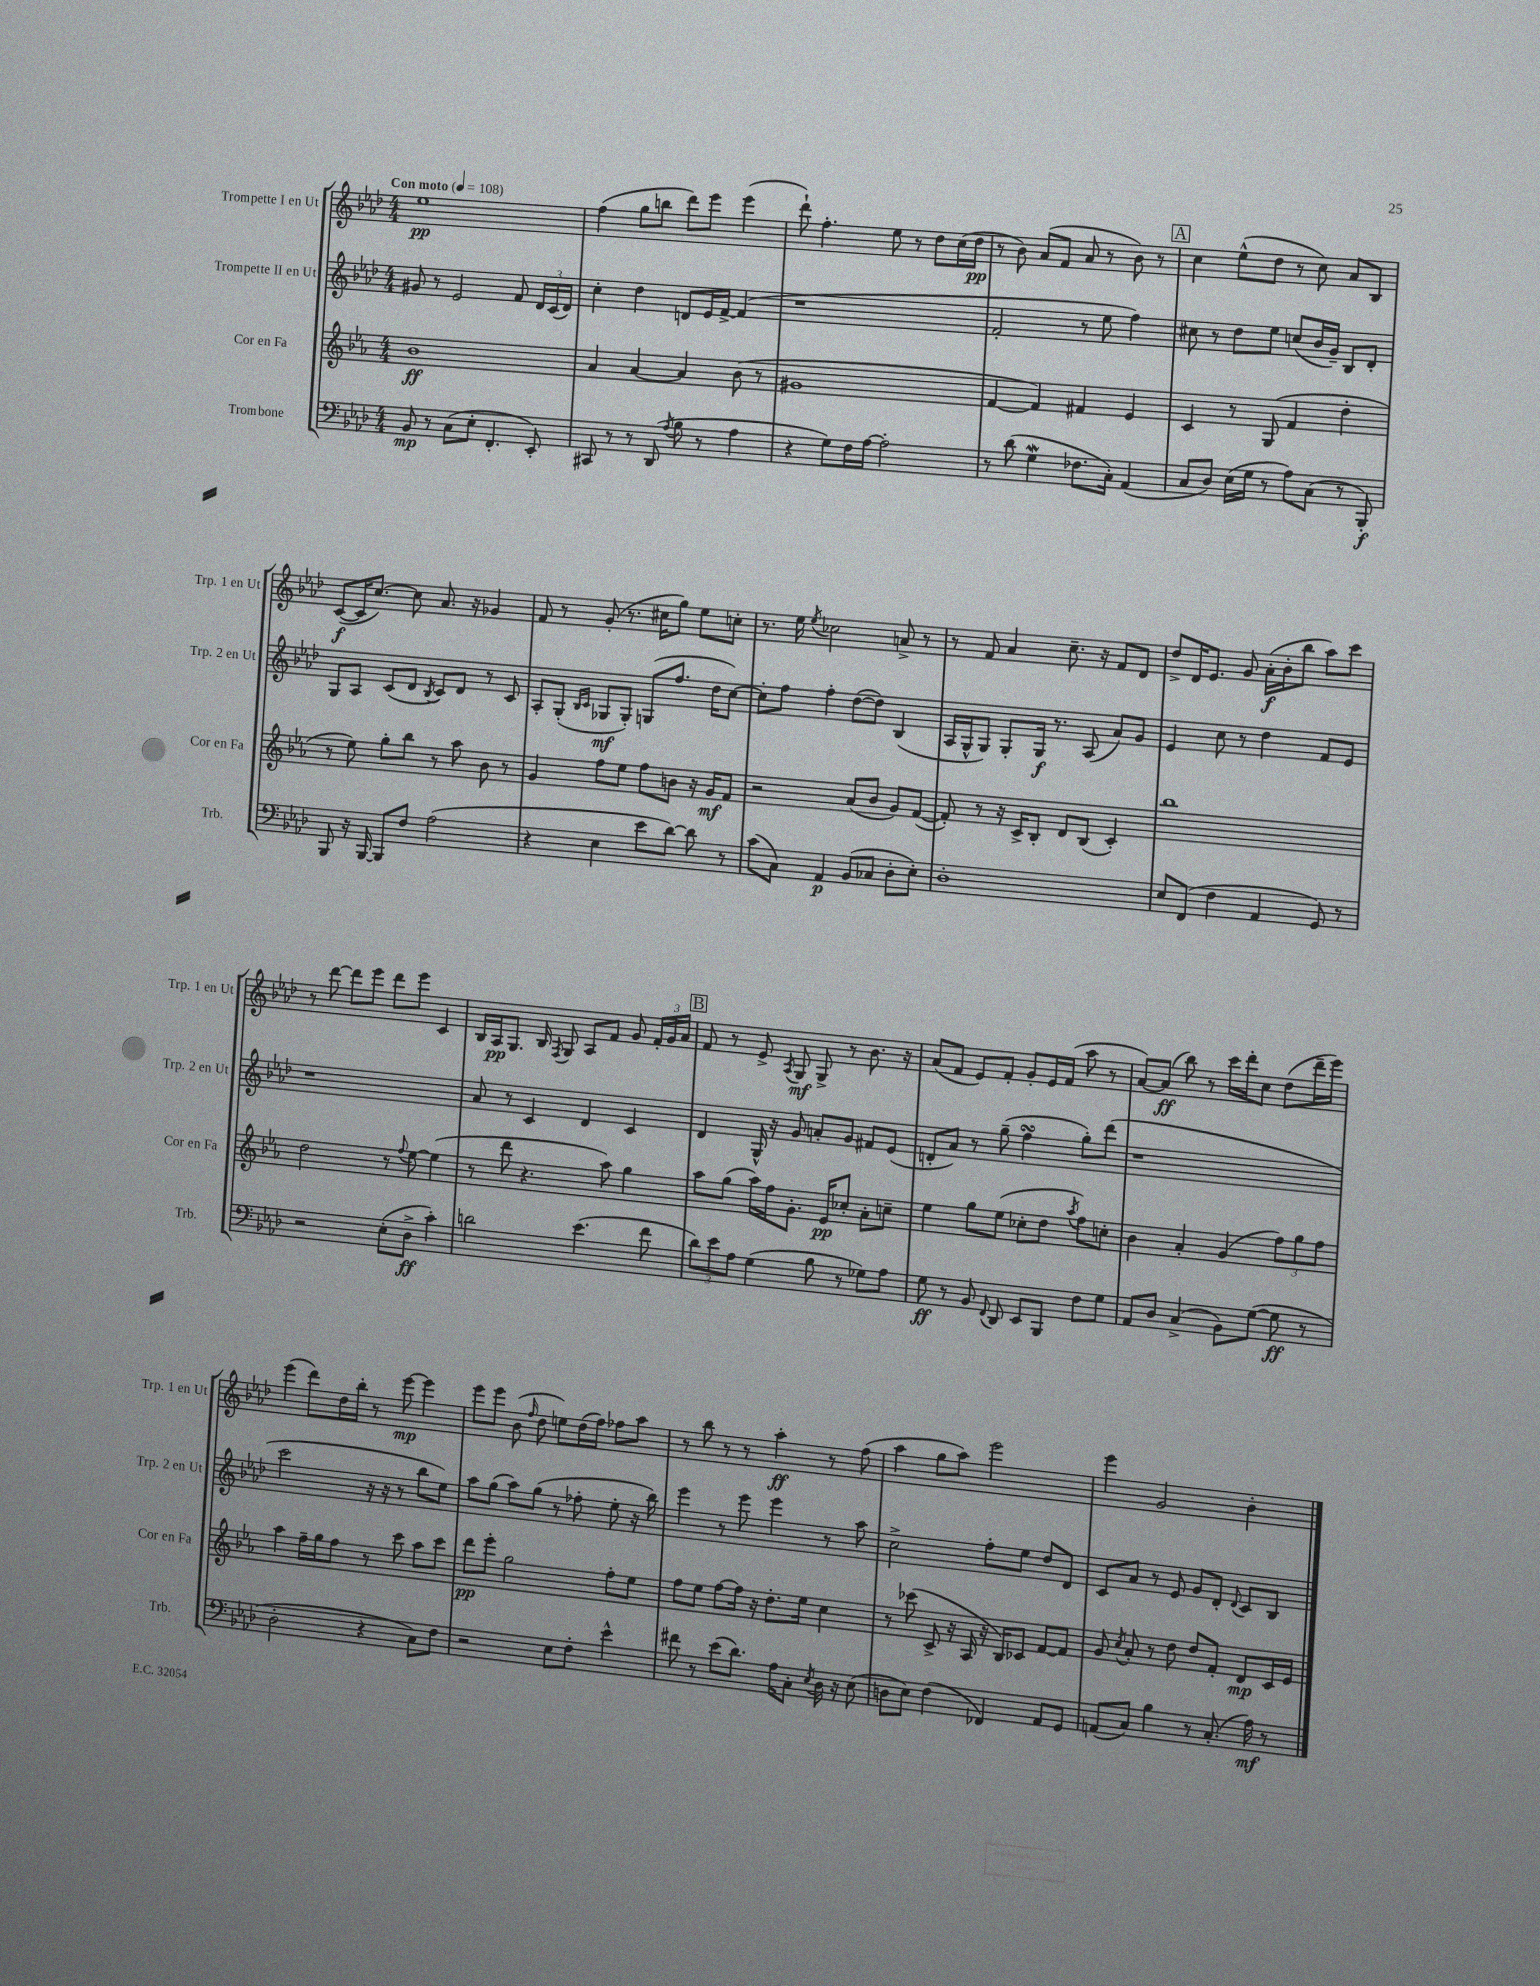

**kern	**dynam	**kern	**dynam	**kern	**dynam	**kern	**dynam
*part4	*part4	*part3	*part3	*part2	*part2	*part1	*part1
*staff4	*staff4	*staff3	*staff3	*staff2	*staff2	*staff1	*staff1
*I"Trombone	*	*I"Cor en Fa	*	*I"Trompette II en Ut	*	*I"Trompette I en Ut	*
*I'Trb.	*	*I'Cor en Fa	*	*I'Trp. 2 en Ut	*	*I'Trp. 1 en Ut	*
*clefF4	*	*clefG2	*	*clefG2	*	*clefG2	*
*k[b-e-a-d-]	*	*k[b-e-a-]	*	*k[b-e-a-d-]	*	*k[b-e-a-d-]	*
*M4/4	*	*M4/4	*	*M4/4	*	*M4/4	*
*MM108	*	*MM108	*	*MM108	*	*MM108	*
=1	=1	=1	=1	=1	=1	=1	=1
!	!	!	!	!	!	!LO:TX:a:B:t=Con moto	!
8BB-/	mp	1b-	ff	8g#X/	.	1ee-	pp
8r	.	.	.	8r	.	.	.
(8C\L	.	.	.	2e-/	.	.	.
8E-'\J	.	.	.	.	.	.	.
4.FF'/	.	.	.	.	.	.	.
.	.	.	.	8f/	.	.	.
8EE-'/)	.	.	.	24d-/LL	.	.	.
.	.	.	.	(24c/	.	.	.
.	.	.	.	24d-/JJ)	.	.	.
=2	=2	=2	=2	=2	=2	=2	=2
8CC#X/	.	4a-/	.	4cc'\	.	(4ff\	.
8r	.	.	.	.	.	.	.
8r	.	[4a-/	.	4dd-\	.	8gg\L	.
(8DD-/	.	.	.	.	.	8bbn\J	.
8qA-/	.	.	.	.	.	.	.
8B-\	.	4a-/]	.	8dn/L	.	8ddd-\L)	.
8r	.	.	.	16e-/L	.	8eee-\J	.
.	.	.	.	[16f^/JJ	.	.	.
4A-\	.	(8b-\	.	(4f/]	.	(4eee-\	.
.	.	8r	.	.	.	.	.
=3	=3	=3	=3	=3	=3	=3	=3
4r	.	1g#X	.	1r	.	8ddd-`\)	.
.	.	.	.	.	.	4.ff'\	.
8G\L)	.	.	.	.	.	.	.
16F\L	.	.	.	.	.	.	.
[16A-\JJ	.	.	.	.	.	.	.
2A-'\]	.	.	.	.	.	8ee-\	.
.	.	.	.	.	.	8r	.
.	.	.	.	.	.	8dd-\L	.
.	.	.	.	.	.	(16cc\L	.
.	.	.	.	.	.	16dd-\JJ	pp
=4	=4	=4	=4	=4	=4	=4	=4
8r	.	[4f/	.	2f'/	.	8r	.
(8d-\	.	.	.	.	.	8b-\)	.
4GW\	.	4f/])	.	.	.	(8a-/L	.
.	.	.	.	.	.	8f/J	.
8.F-X\L	.	4f#X/	.	8r	.	8a-/	.
.	.	.	.	8ee-\	.	8r	.
16C'\Jk)	.	.	.	.	.	.	.
(4AA-/	.	4e-/	.	4ff\)	.	8b-\)	.
.	.	.	.	.	.	8r	.
!!LO:REH:place=s1:t=A
=5	=5	=5	=5	=5	=5	=5	=5
8C/L	.	4c/	.	8cc#X\	.	4cc\	.
8D-/J)	.	.	.	8r	.	.	.
(16E-\LL	.	8r	.	8dd-\L	.	(8ee-^^\L	.
16G\JJ	.	.	.	.	.	.	.
8r	.	(8G/	.	8ee-\J	.	8dd-\J	.
8A-\L)	.	4f/	.	(8ccn/L	.	8r	.
(8C\J	.	.	.	16b-/L	.	8cc\)	.
.	.	.	.	16g~/JJ)	.	.	.
8r	.	4dd'\	.	8B-/L	.	8a-/L	.
8BBB-'/)	f	.	.	8d-'/J	.	8B-/J	.
!!LO:LB:g=z
=6	=6	=6	=6	=6	=6	=6	=6
8BBB-/	.	8r	.	8G/L	.	([8c/L	f
16r	.	8ee-\)	.	8A-/J	.	16c/K]	.
[16BBB-/	.	.	.	.	.	[8.cc/J)	.
8BBB-/L]	.	8gg'\L	.	(8c/L	.	.	.
8F/J	.	8bb-\J	.	8d-/J	.	8cc\]	.
.	.	.	.	8qB-/	.	.	.
(2A-\	.	8r	.	8c/L)	.	8.a-/	.
.	.	8aa-\	.	8d-/J	.	.	.
.	.	.	.	.	.	16r	.
.	.	8b-\	.	8r	.	4g-X/	.
.	.	8r	.	8c/	.	.	.
=7	=7	=7	=7	=7	=7	=7	=7
4r	.	4g/	.	8A-'/L	.	8f/	.
.	.	.	.	(8G'/J	.	8r	.
.	.	.	.	16qqB-/LL	.	.	.
.	.	.	.	16qqc/JJ	.	.	.
4E-\	.	8ff\L	.	8G-X/L	mf	(8g'/	.
.	.	8ee-\J	.	8G-'/J)	.	8.r	.
8e-\L	.	8ff\L	.	(8Gn/L	.	.	.
.	.	.	.	.	.	16cc#X\KL	.
[8d-\J)	.	8bn\J	.	8.ff/J	.	8gg\J)	.
8d-\]	.	16r	.	.	.	8ee-\L	.
.	.	16g/KL	mf	16dd-\KL	.	.	.
8r	.	8f/J	.	[8cc\J)	.	8ccn'\J	.
=8	=8	=8	=8	=8	=8	=8	=8
(8c\L	.	2r	.	8cc'\L]	.	8.r	.
8C\J)	.	.	.	8ff\J	.	.	.
.	.	.	.	.	.	16ee-\	.
.	.	.	.	.	.	8qee-/	.
4AA-/	p	.	.	4ff'\	.	2cc-X\	.
(8BB-/L	.	(8a-/L	.	([8dd-\L	.	.	.
8C-X/J	.	8b-/J	.	8dd-\J])	.	.	.
8D-'\L	.	8g/L)	.	(4B-/	.	8an^/	.
8E-'\J)	.	([8f/J	.	.	.	8r	.
=9	=9	=9	=9	=9	=9	=9	=9
1D-'	.	8f'/])	.	16A-/LL	.	8r	.
.	.	.	.	16G^^/J	.	.	.
.	.	8r	.	8G/J)	.	8f/	.
.	.	16r	.	8G'/L	.	4a-/	.
.	.	16c^/KL	.	.	.	.	.
.	.	8B-'/J	.	16G/Jk	f	.	.
.	.	.	.	8.r	.	.	.
.	.	8d/L	.	.	.	8.cc~\	.
.	.	(8B-/J	.	(8A-/	.	.	.
.	.	.	.	.	.	16r	.
.	.	4c'/)	.	8a-/L)	.	8f/L	.
.	.	.	.	8g/J	.	8d-/J	.
=10	=10	=10	=10	=10	=10	=10	=10
8E-/L	.	1bb-	.	4e-/	.	8dd-^/L	.
(8FF/J	.	.	.	.	.	16d-/K	.
.	.	.	.	.	.	8.e-/J	.
4F\	.	.	.	8cc\	.	.	.
.	.	.	.	8r	.	8g/	.
4AA-/	.	.	.	4dd-\	.	(16a-'\LL	f
.	.	.	.	.	.	16b-'\J	.
.	.	.	.	.	.	8bb-\J	.
8GG/)	.	.	.	8f/L	.	8aa-\L)	.
8r	.	.	.	8e-/J	.	8ccc\J	.
!!LO:LB:g=z
=11	=11	=11	=11	=11	=11	=11	=11
2r	.	2dd\	.	1r	.	8r	.
.	.	.	.	.	.	[8ddd-\	.
.	.	.	.	.	.	8ddd-\L]	.
.	.	.	.	.	.	8eee-\J	.
(8E-'\L	.	8r	.	.	.	8ddd-\L	.
.	.	8qqff/	.	.	.	.	.
8D-^\J	ff	[8ee-\	.	.	.	8eee-\J	.
4c'\)	.	(4ee-\]	.	.	.	4c/	.
=12	=12	=12	=12	=12	=12	=12	=12
2dn\	.	8r	.	8a-/	.	16B-/LL	.
.	.	.	.	.	.	16A-/J	pp
.	.	8ddd\	.	8r	.	8.G/J	.
.	.	4.r	.	4c/	.	.	.
.	.	.	.	.	.	16B-/	.
.	.	.	.	.	.	8qF/	.
.	.	.	.	.	.	8G/	.
(4.e-\	.	.	.	4d-/	.	8A-/L	.
.	.	8aa-\)	.	.	.	8f/J	.
.	.	4gg\	.	4c/	.	8g/	.
8f\	.	.	.	.	.	24f'/LL	.
.	.	.	.	.	.	24g/	.
.	.	.	.	.	.	24a-/JJ	.
!!LO:REH:place=s1:t=B
=13	=13	=13	=13	=13	=13	=13	=13
12d-\L)	.	8aa-\L	.	4d-/	.	8f/	.
12e-\	.	.	.	.	.	.	.
.	.	(8gg\J	.	.	.	8r	.
12A-\J	.	.	.	.	.	.	.
(4G\	.	16aa-\LL)	.	16G^^/	.	8e-^/	.
.	.	16ff\J	.	16r	.	.	.
.	.	.	.	.	.	8qA-/	.
.	.	8.g'\J	.	8g/	.	8G/	mf
8B-\	.	.	.	8an'/L	.	8G^/	.
.	.	16e-/KL	pp	.	.	.	.
8r	.	8cc-X'/J	.	8g/J	.	8r	.
8G-X\L)	.	8a-'\L	.	8f#X/L	.	8.b-\	.
8A-\J	.	8ccn~\J	.	(8e-/J	.	.	.
.	.	.	.	.	.	16r	.
=14	=14	=14	=14	=14	=14	=14	=14
8G\	ff	4ee-\	.	8dn'/L	.	(8a-/L	.
8r	.	.	.	8a-/J)	.	8f/J	.
8BB-/	.	8gg\L	.	8r	.	8e-/L)	.
8qqFF/	.	.	.	.	.	.	.
8DD-/	.	(8ee-\J	.	(8gg~\	.	8f'/J	.
8EE-/L	.	8cc-X'\L	.	4ffsSSS\	.	8g'/L	.
8BBB-/J	.	8dd\J	.	.	.	16e-/L	.
.	.	.	.	.	.	(16f/JJ	.
.	.	8qaa-/	.	.	.	.	.
8F\L	.	8ff\L)	.	8gg'\L)	.	8aa-\	.
8G\J	.	8ccn'\J	.	(8ddd-\J	.	8r	.
=15	=15	=15	=15	=15	=15	=15	=15
8AA-/L	.	4b-\	.	1r	.	[8a-/L)	.
8D-/J	.	.	.	.	.	(8a-/J]	ff
(4C^/	.	4a-'/	.	.	.	8bb-\)	.
.	.	.	.	.	.	8r	.
8BB-\L)	.	(4g/	.	.	.	16ccc\LL	.
.	.	.	.	.	.	16ddd-'\J	.
([8G\J	.	.	.	.	.	8cc\J	.
8G\]	ff	12ff\L)	.	.	.	(8dd-\L	.
.	.	12gg\	.	.	.	.	.
8r	.	.	.	.	.	16ddd-~\L	.
.	.	12ff\J	.	.	.	.	.
.	.	.	.	.	.	16eee-\JJ)	.
!!LO:LB:g=z
=16	=16	=16	=16	=16	=16	=16	=16
2D-'\	.	4aa-\	.	2ccc\	.	(4eee-\	.
.	.	16ff~\LL	.	.	.	8ddd-\L)	.
.	.	16gg\J	.	.	.	.	.
.	.	8ff\J	.	.	.	16dd-\L	.
.	.	.	.	.	.	16bb-'\JJ	.
4r	.	8r	.	16r	.	8r	.
.	.	.	.	16r	.	.	.
.	.	8ccc\	.	8r	.	[8eee-\	mp
8C\L)	.	8aa-\L	.	8bb-\L	.	4eee-\]	.
8F\J	.	8ccc\J	.	8ee-\J)	.	.	.
=17	=17	=17	=17	=17	=17	=17	=17
2r	.	8ddd\L	pp	8aa-\L	.	8eee-\L	.
.	.	8eee-'\J	.	(8gg\J	.	8eee-\J	.
.	.	2gg\	.	8aa-\L)	.	(8b-\	.
.	.	.	.	.	.	16qqff/	.
.	.	.	.	(8gg\J	.	8dd-\	.
8E-\L	.	.	.	8r	.	8een\L)	.
8F'\J	.	.	.	8ff-X'\	.	(16dd-\L	.
.	.	.	.	.	.	16ff\JJ)	.
4e-^^\	.	8ff'\L	.	8ee-'\	.	8ff-X\L	.
.	.	8ee-\J	.	16r	.	8aa-\J	.
.	.	.	.	16bb-\)	.	.	.
=18	=18	=18	=18	=18	=18	=18	=18
8f#X\	.	8ff\L	.	4eee-\	.	8r	.
8r	.	8ee-\J	.	.	.	8bb-\	.
(8e-\L	.	[8ff\L	.	8r	.	8r	.
8.d-\J)	.	16ff\Jk]	.	8eee-\	.	8r	.
.	.	16r	.	.	.	.	.
.	.	8.dd'\L	.	4eee-\	.	4aa-'\	ff
16A-\KL	.	.	.	.	.	.	.
8C'\J	.	.	.	.	.	.	.
.	.	16ee-\Jk	.	.	.	.	.
8qE-/	.	.	.	.	.	.	.
16D-\	.	4cc\	.	8r	.	8r	.
16r	.	.	.	.	.	.	.
(8E-\	.	.	.	8aa-\	.	(8ff\	.
=19	=19	=19	=19	=19	=19	=19	=19
8Dn\L	.	8r	.	2cc^\	.	4aa-\	.
8E-\J)	.	(8ccc-X\	.	.	.	.	.
(4F\	.	8c^/	.	.	.	8gg\L	.
.	.	16r	.	.	.	8aa-\J)	.
.	.	16A-/	.	.	.	.	.
4FF-X/)	.	16r	.	8ff'\L	.	2eee-\	.
.	.	16B-/KL)	.	.	.	.	.
.	.	8c-X/J	.	8ee-\J	.	.	.
8AA-/L	.	[8f/L	.	8dd-/L	.	.	.
8GG/J	.	8f/J]	.	8d-/J	.	.	.
=20	=20	=20	=20	=20	=20	=20	=20
(8AAn/L	.	8g/	.	8c/L	.	4eee-\	.
.	.	8qcc/	.	.	.	.	.
8C/J)	.	8a-'/	.	8a-/J	.	.	.
4B-\	.	8r	.	8r	.	2g/	.
.	.	8dd\	.	8e-/	.	.	.
8r	.	8dd/L	.	8g/L	.	.	.
(8.C'/	.	8f'/J	.	8d-'/J	.	.	.
.	.	.	.	8qqd-/	.	.	.
.	.	8d/L	mp	8c/L	.	4b-'\	.
16A-\)	mf	.	.	.	.	.	.
8r	.	16c/L	.	8B-/J	.	.	.
.	.	16e-/JJ	.	.	.	.	.
==	==	==	==	==	==	==	==
*-	*-	*-	*-	*-	*-	*-	*-
